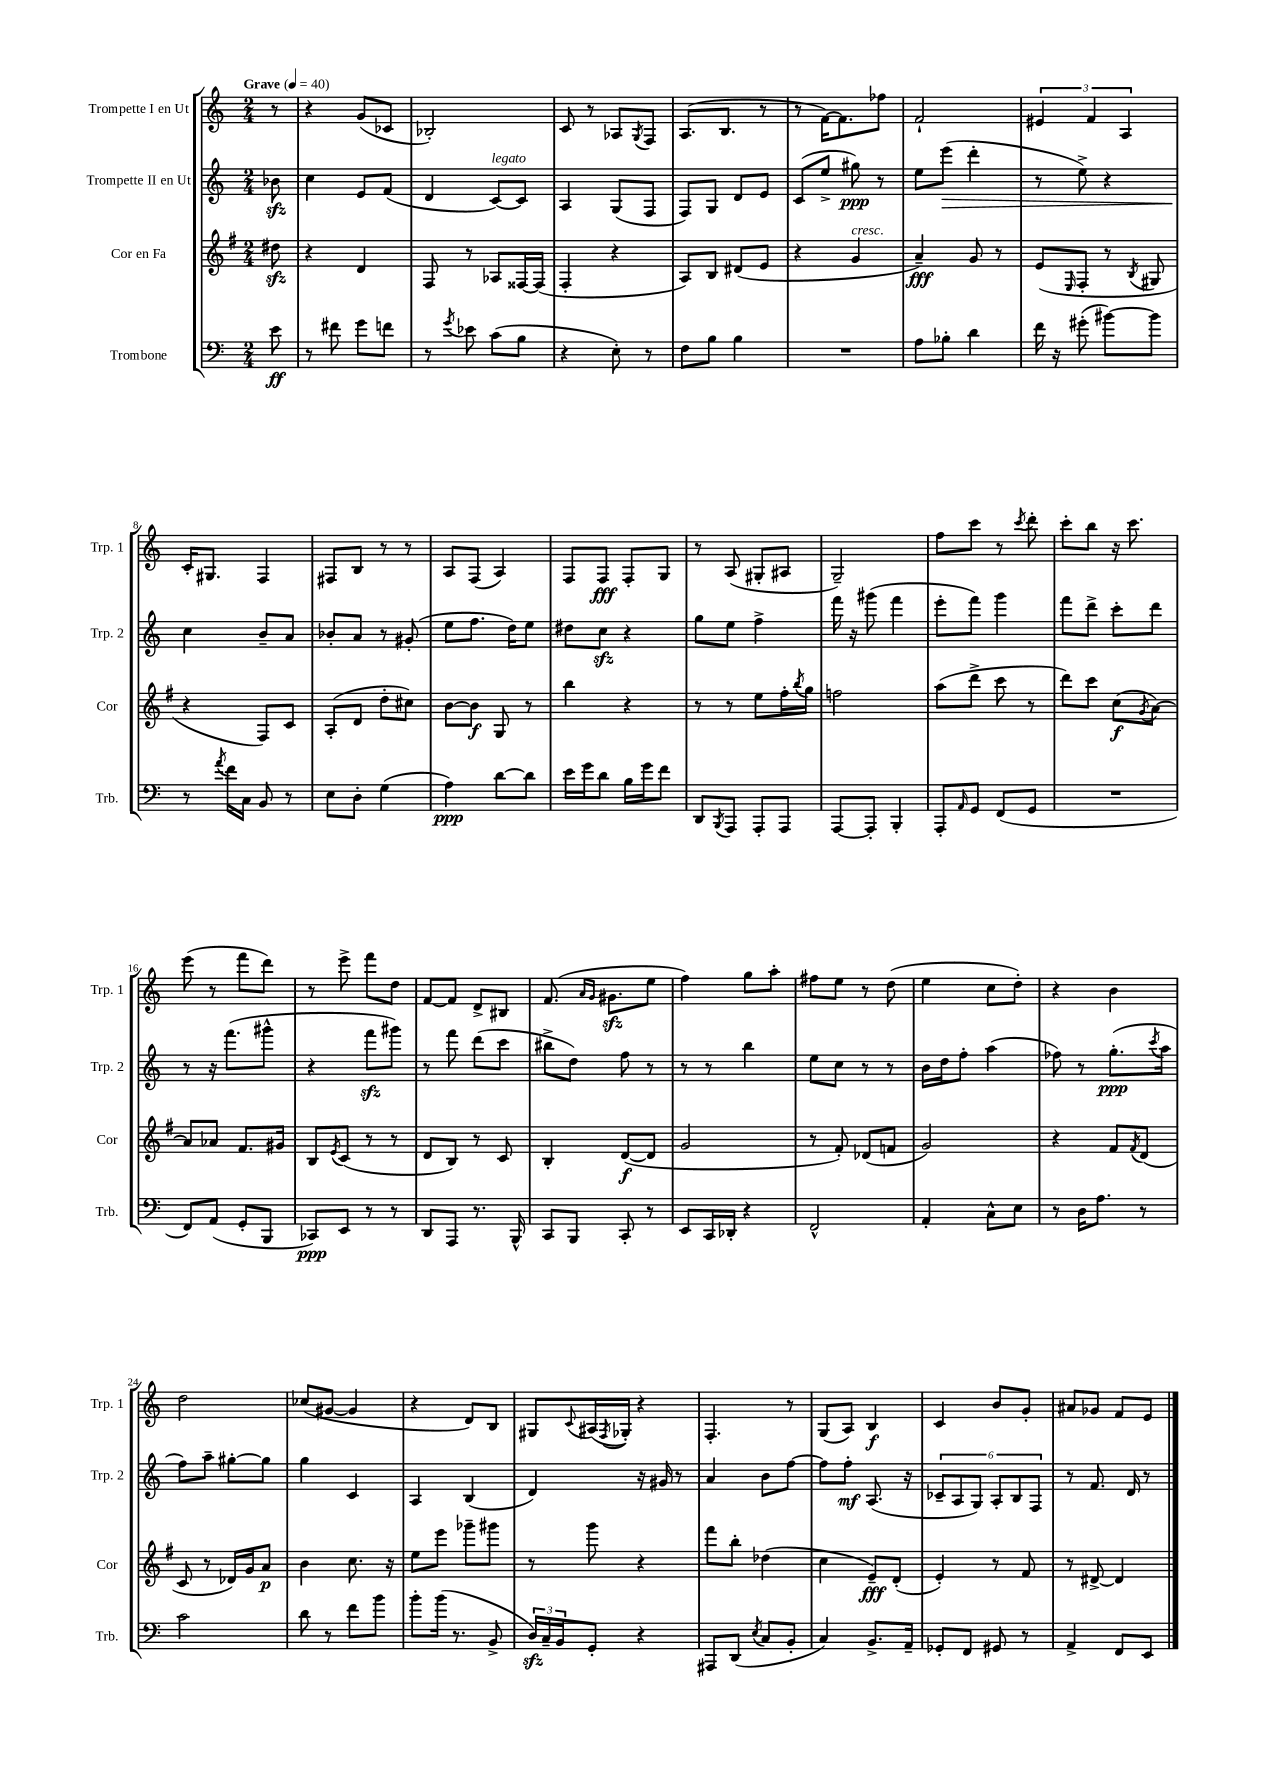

**kern	**kern	**kern	**kern
*staff4	*staff3	*staff2	*staff1
*clefF4	*clefG2	*clefG2	*clefG2
*k[]	*k[f#]	*k[]	*k[]
*M2/4	*M2/4	*M2/4	*M2/4
*MM40	*MM40	*MM40	*MM40
8e	8dd#	8b-	8r
=	=	=	=
8r	4r	4cc	4r
8f#	.	.	.
8g	4d	8e	(8g
8f	.	(8f	8c-
=	=	=	=
8r	8F#	4d	2B-')
8qg	.	.	.
8e-	8r	.	.
(8c	8A-	[8c)	.
8B	[16F##	8c]	.
.	(16F##]	.	.
=	=	=	=
4r	4F#'	4A	8c
.	.	.	8r
8E')	4r	(8G	8A-
.	.	.	8qG
8r	.	8F	8F
=	=	=	=
8F	8A)	8F)	(8.A
8B	8B	8G	.
.	.	.	8.B
4B	(8d#	8d	.
.	8e	8e	8r
=	=	=	=
2r	4r	(8c	8r
.	.	8ee^	[16f)
.	.	.	8.f]
.	4g	8gg#)	.
.	.	8r	8ff-
=	=	=	=
8A	4a~)	8ee	2f`
8B-'	.	(8eee	.
4d	8g	4ddd'	.
.	8r	.	.
=	=	=	=
16f	(8e	8r	6e#
16r	.	.	.
.	16qqE	.	.
(8g#'	8F#'	8ee^)	.
.	.	.	6f
[8b#)	8r	4r	.
.	.	.	6A
.	8qB	.	.
8b#]	8G#	.	.
=	=	=	=
8r	4r	4cc	16c'
.	.	.	8.G#
8qa	.	.	.
16f	.	.	.
16C	.	.	.
8BB	8F#)	8b~	4F
8r	8c	8a	.
=	=	=	=
8E	(8A'	8b-'	8F#
8D'	8d	8a	8B
(4G	8dd'	8r	8r
.	8cc#)	(8g#'	8r
=	=	=	=
4A)	[8b	8ee	8A
.	8b]	8.ff	(8F
[8d	8G	.	4A)
.	.	16dd)	.
8d]	8r	8ee	.
=	=	=	=
16e	4bb	8dd#	8F
16g	.	.	.
8d	.	8cc	8F
16B	4r	4r	8F'
16g	.	.	.
8f	.	.	8G
=	=	=	=
8DD	8r	8gg	8r
8qBBB	.	.	.
8AAA	8r	8ee	(8A
8AAA'	8ee	4ff^	8G#'
8AAA	16ff#'	.	8A#
.	8qbb	.	.
.	16gg	.	.
=	=	=	=
[8AAA	2ff	16fff	2G~)
.	.	16r	.
8AAA']	.	(8ggg#	.
4BBB'	.	4fff	.
=	=	=	=
8AAA'	(8aa	8eee'	8ff
16qqAA	.	.	.
8GG	8ddd^	8fff)	8ccc
(8FF	8ccc	4ggg	8r
.	.	.	8qccc
8GG	8r	.	8ddd'
=	=	=	=
2r	8ddd)	8fff	8ccc'
.	8ccc	8ddd^	8bb
.	(8cc	8ccc'	16r
.	.	.	8.ccc
.	8qg	.	.
.	[8a)	8ddd	.
=	=	=	=
8FF)	8a]	8r	(8eee
(8AA	8a-	16r	8r
.	.	(8.fff	.
8GG'	8.f#	.	8fff
8BBB	.	8ggg#^^	8ddd)
.	16g#	.	.
=	=	=	=
8CC-)	8B	4r	8r
.	8qe	.	.
8EE	(8c	.	8eee^
8r	8r	8fff	8fff
8r	8r	8ggg#)	8dd
=	=	=	=
8DD	8d	8r	[8f
8AAA	8B)	8fff	8f]
8.r	8r	(8ddd	8d^
.	8c	8ccc	8B#
16BBB^^	.	.	.
=	=	=	=
8CC	4B'	8bb#^	(8.f
8BBB	.	8dd)	.
.	.	.	16qqa
.	.	.	16qqg
.	.	.	8.g#
8CC'	([8d	8ff	.
8r	8d]	8r	8ee
=	=	=	=
8EE	2g	8r	4ff)
16CC	.	8r	.
16DD-'	.	.	.
4r	.	4bb	8gg
.	.	.	8aa'
=	=	=	=
2FF^^	8r	8ee	8ff#
.	8f#')	8cc	8ee
.	(8d-	8r	8r
.	8f	8r	(8dd
=	=	=	=
4AA'	2g)	16b	4ee
.	.	16dd	.
.	.	8ff'	.
8C^^	.	(4aa	8cc
8E	.	.	8dd')
=	=	=	=
8r	4r	8ff-)	4r
16D	.	8r	.
8.A	.	.	.
.	8f#	(8.gg'	4b
.	8qf#	.	.
8r	(8d	.	.
.	.	8qccc	.
.	.	16aa	.
=	=	=	=
2c	8c	8ff)	2dd
.	8r	8aa~	.
.	16d-)	[8gg#'	.
.	16g	.	.
.	8a	8gg#]	.
=	=	=	=
8d	4b	4gg	(8cc-
8r	.	.	[8g#
8f	8.cc	4c	4g#]
8b	.	.	.
.	16r	.	.
=	=	=	=
8b'	8ee	4A	4r
(16b	8eee	.	.
8.r	.	.	.
.	8ggg-~	(4B	8d)
8BB^	8ggg#	.	8B
=	=	=	=
24D)	8r	4d)	8G#
24C~	.	.	.
24BB	.	.	.
.	.	.	8qqc
8GG'	8ggg	.	(16A#
.	.	.	8qF
.	.	.	16G-')
4r	4r	16r	4r
.	.	16g#	.
.	.	8r	.
=	=	=	=
8AAA#	8fff#	4a	4.F'
(8DD	8bb'	.	.
8qE	.	.	.
8C	(4dd-	8b	.
8BB'	.	[8ff	8r
=	=	=	=
4C)	4cc	8ff]	(8G
.	.	8ff'	8A)
8.BB^	8e~)	(8.A	4B
.	(8d'	.	.
16AA~	.	16r	.
=	=	=	=
8GG-'	4e')	12c-~	4c
.	.	12A	.
8FF	.	.	.
.	.	12G)	.
8GG#	8r	12A'	8b
.	.	12B	.
8r	8f#	.	8g'
.	.	12F	.
=	=	=	=
4AA^	8r	8r	8a#
.	[8d#^	8.f	8g-
8FF	4d#]	.	8f
.	.	16d	.
8EE	.	8r	8e
==	==	==	==
*-	*-	*-	*-
